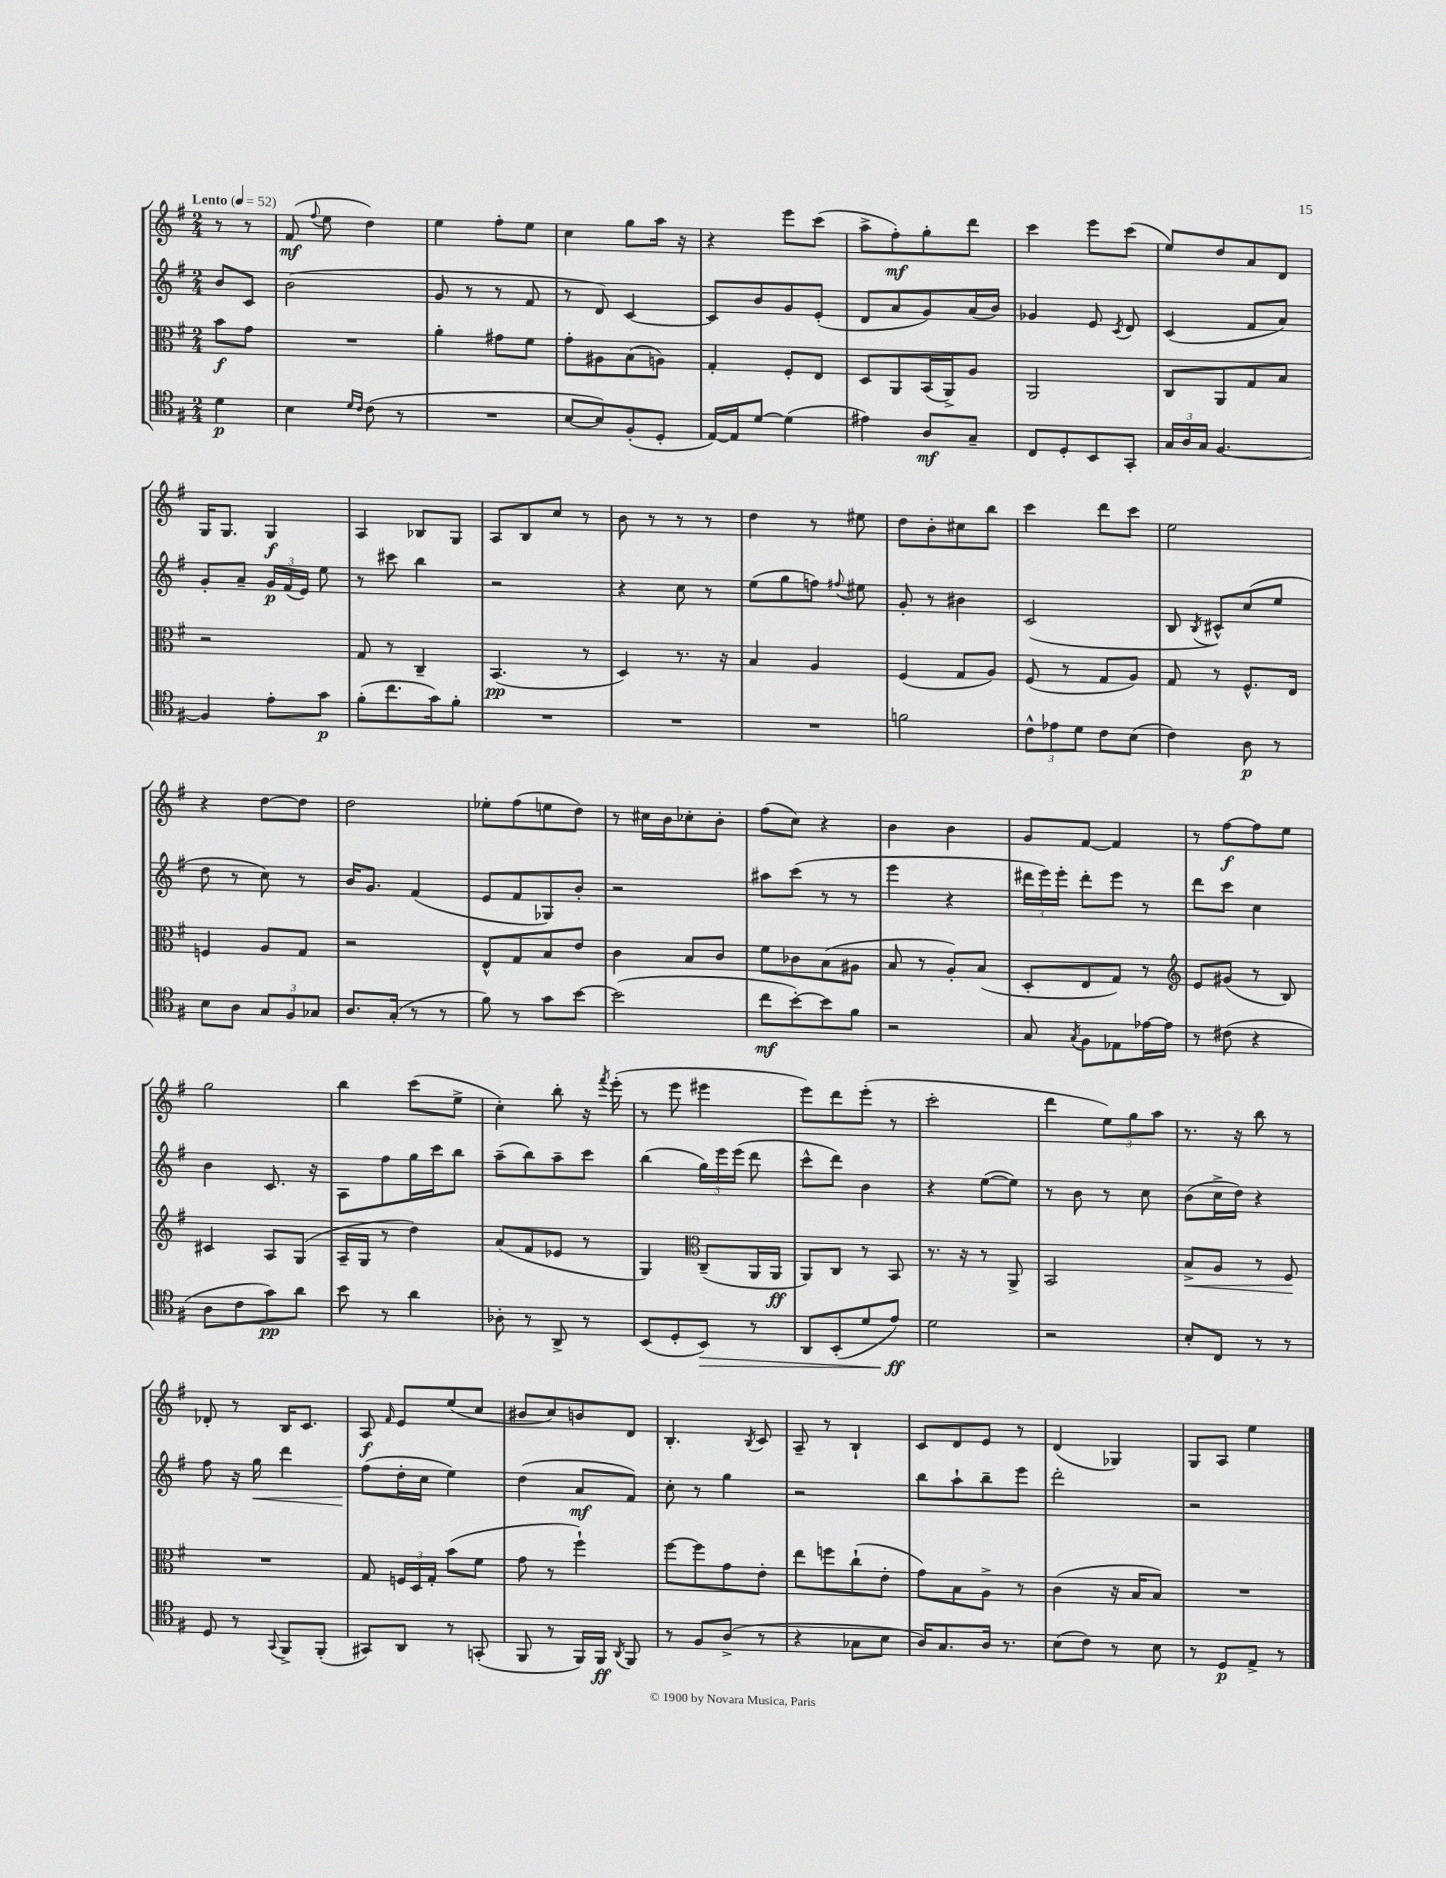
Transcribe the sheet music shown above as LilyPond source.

<<
\new StaffGroup <<
\new Staff = "s0" {
    \clef treble \key g \major \numericTimeSignature \time 2/4 \partial 4 \tempo "Lento" 4 = 52
    \autoBeamOff r8 r8 |
    fis'8\mf( \appoggiatura { fis''8 } e''8 d''4) |
    e''4 fis''8[-. e''8] |
    c''4 g''8[ a''16] r16 |
    r4 e'''8[ c'''8]( |
    a''8[-> fis''8-.\mf) g''8-. d'''8] |
    c'''4 e'''8[ c'''8]( |
    e''8[) d''8 a'8 d'8] |
    g16[ g8.] g4\f |
    a4 bes8[ g8] |
    a8[ b8 c''8] r8 |
    b'8 r8 r8 r8 |
    d''4 r8 eis''8 |
    d''8[ b'8-. cis''8 b''8] |
    c'''4 d'''8[ c'''8] |
    e''2 |
    r4 d''8[~ d''8] |
    d''2 |
    ees''8[-. fis''8( e''8 d''8]) |
    r8 cis''16[ b'16 ces''8-. b'8]-. |
    fis''8[( c''8]) r4 |
    b'4 b'4 |
    g'8[ fis'8]~ fis'4 |
    r8 fis''8[~\f fis''8 e''8] |
    g''2 |
    b''4 c'''8[( e''8]-> |
    c''4-.) b''8-. r16 \acciaccatura { fis'''8 } e'''16-.( |
    r8 e'''8 eis'''4 |
    e'''8[) d'''8 e'''8]-.( r8 |
    c'''2-. |
    d'''4 \tuplet 3/2 { e''8[) g''8 a''8] } |
    r8. r16 b''8 r8 |
    des'8-. r8 b16[ c'8.] |
    a8\f \grace { fis'16 } e'8[ e''8( c''8] |
    bis'8[ c''8) b'8 d'8] |
    b4.-. \acciaccatura { b8 } c'8 |
    a8-- r8 b4-! |
    c'8[ d'8 e'8] r8 |
    d'4( ges4) |
    g8[ a8] e''4 \bar "|." |
}
\new Staff = "s1" {
    \clef treble \key g \major \numericTimeSignature \time 2/4 \partial 4
    \autoBeamOff b'8[ c'8] |
    b'2( |
    g'8 r8 r8 fis'8 |
    r8 d'8) c'4~ |
    c'8[ b'8 g'8 e'8]-.( |
    d'8[ a'8 g'8) a'16( b'16]) |
    ges'4 e'8 \acciaccatura { c'8 } d'8 |
    c'4( fis'8[ a'8]) |
    g'8[-. a'8]-- \tuplet 3/2 { g'16[\p fis'16( e'16]) } e''8 |
    r8 cis'''8 b''4 |
    r2 |
    r4 c''8 r8 |
    e''8[( g''8 f''8]) \appoggiatura { fis''8 } eis''8 |
    g'8-. r8 bis'4 |
    c'2( |
    b8 \acciaccatura { b8 } cis'8[-^) c''8( e''8] |
    d''8 r8 c''8) r8 |
    b'16[ g'8.] fis'4( |
    e'8[ fis'8 ges8) b'8]-. |
    r2 |
    ais''8[ c'''8]( r8 r8 |
    e'''4 r4 |
    \tuplet 3/2 { dis'''16[ e'''16) e'''16]-. } dis'''8[-. e'''8] r8 |
    d'''8[ c'''8] c''4 |
    b'4 c'8. r16 |
    a8[ fis''8 g''16 c'''16 b''8] |
    a''8[--( b''8) a''8-- c'''8] |
    b''4( \tuplet 3/2 { g''16[) e'''16 e'''16]( } d'''8 |
    c'''8[-^ d'''8]) b'4 |
    r4 e''8[~( e''8]) |
    r8 b'8 r8 c''8 |
    b'8[( c''16-> d''16]) r4 |
    fis''8 r16 g''16\< d'''4 |
    fis''8[\!( d''16-. c''16] e''4) |
    d''4( a'8[\mf fis'8]) |
    c''8-. r8 g''4 |
    r2 |
    b''8[ a''8-! b''8-- e'''8] |
    d'''2-. |
    r2 \bar "|." |
}
\new Staff = "s2" {
    \clef alto \key g \major \numericTimeSignature \time 2/4 \partial 4
    \autoBeamOff b'8[\f g'8] |
    R2 |
    a'4-. gis'8[ fis'8] |
    g'8[-. ais8 b8( a8]) |
    g4-. fis8[-. e8] |
    d8[ a,8 b,16( a,16->) a8] |
    a,2 |
    c8[ a,8 g8 b8] |
    r2 |
    g8 r8 c4-- |
    b,4.\pp( r8 |
    d4) r8. r16 |
    b4 a4 |
    fis4( g8[ a8]) |
    fis8( r8 g8[ a8]) |
    g8 r8 fis8.[-^ e16] |
    f4 a8[ g8] |
    r2 |
    e8[-^ g8 b8 e'8] |
    c'4 b8[ c'8] |
    fis'8[ ces'8 b8( ais8] |
    b8 r8 a8[-.) b8]( |
    d8[-. e8 g8]) r8 |
    \clef treble e'8[ gis'8]( r8 b8) |
    cis'4 a8[ g8]( |
    a16[-- g16] r8 d''4) |
    a'8[( fis'8 ees'8] r8 |
    g4) \clef alto c8[--( a,16 a,16]\ff |
    a,8[) c8] r8 b,8 |
    r8. r16 r8 a,8-> |
    b,2 |
    b8[->\< a8] r8 fis8\! |
    R2 |
    g8 \tuplet 3/2 { f16[ d16 g16]-. } b'8[( fis'8] |
    g'8 r8 fis''4-!) |
    fis''8[~ fis''8 g'8 e'8]-. |
    e''8[ f''8 c''8-!( e'8]-. |
    g'8[) b8 a8]-> r8 |
    c'4( r16 b16[ b8]) |
    R2 \bar "|." |
}
\new Staff = "s3" {
    \clef tenor \key g \major \numericTimeSignature \time 2/4 \partial 4
    \autoBeamOff d'4\p |
    b4 \grace { d'16[ c'16] } c'8( r8 |
    R2 |
    b8[~ b8) fis8-.( d8]-. |
    e16[~) e16 d'8]~ d'4( |
    eis'4) a8[\mf g8]-- |
    c8[ d8-. b,8 g,8]-. |
    \tuplet 3/2 { g16[ a16 g16] } fis4.~ |
    fis4 e'8[-. g'8]\p |
    fis'8[-.( c''8. g'16) fis'8]-. |
    R2 |
    R2 |
    R2 |
    f'2 |
    \tuplet 3/2 { c'8[-^ ees'8 d'8] } c'8[ b8]( |
    c'4) a8\p r8 |
    b8[ a8] \tuplet 3/2 { g8[ fis8 ges8] } |
    a8.[ g16]-.( r8 r8 |
    fis'8) r8 g'8[ b'8]~ |
    b'2( |
    c''8[\mf b'8~-.) b'8 fis'8] |
    r2 |
    g8 \acciaccatura { g8 } fis8[ ees8 ees'16~ ees'16] |
    r8 cis'8( r4 |
    a8[ c'8 g'8\pp) a'8] |
    b'8 r8 a'4 |
    aes8-. r8 a,8-> r8 |
    b,8[( d8-. b,8]\>) r8 |
    a,8[ b,8-.( d'8 e'8]\ff\!) |
    d'2 |
    r2 |
    b8[-. c8] r8 r8 |
    d8 r8 \appoggiatura { g,8 } fis,8[-> fis,8]-.( |
    gis,8[) a,8] r8 g,8-.( |
    fis,8 r8 fis,16[) fis,16]\ff \acciaccatura { a,8 } fis,8 |
    r8 fis8[ a8]->( r8 |
    r4 ges8[ b8] |
    a16[) g8. a16] r8. |
    b8[( c'8]) r8 b8 |
    r8 d8[\p e8]-> r8 \bar "|." |
}
>>
>>
\layout { \context { \Score \remove "Bar_number_engraver" } }
